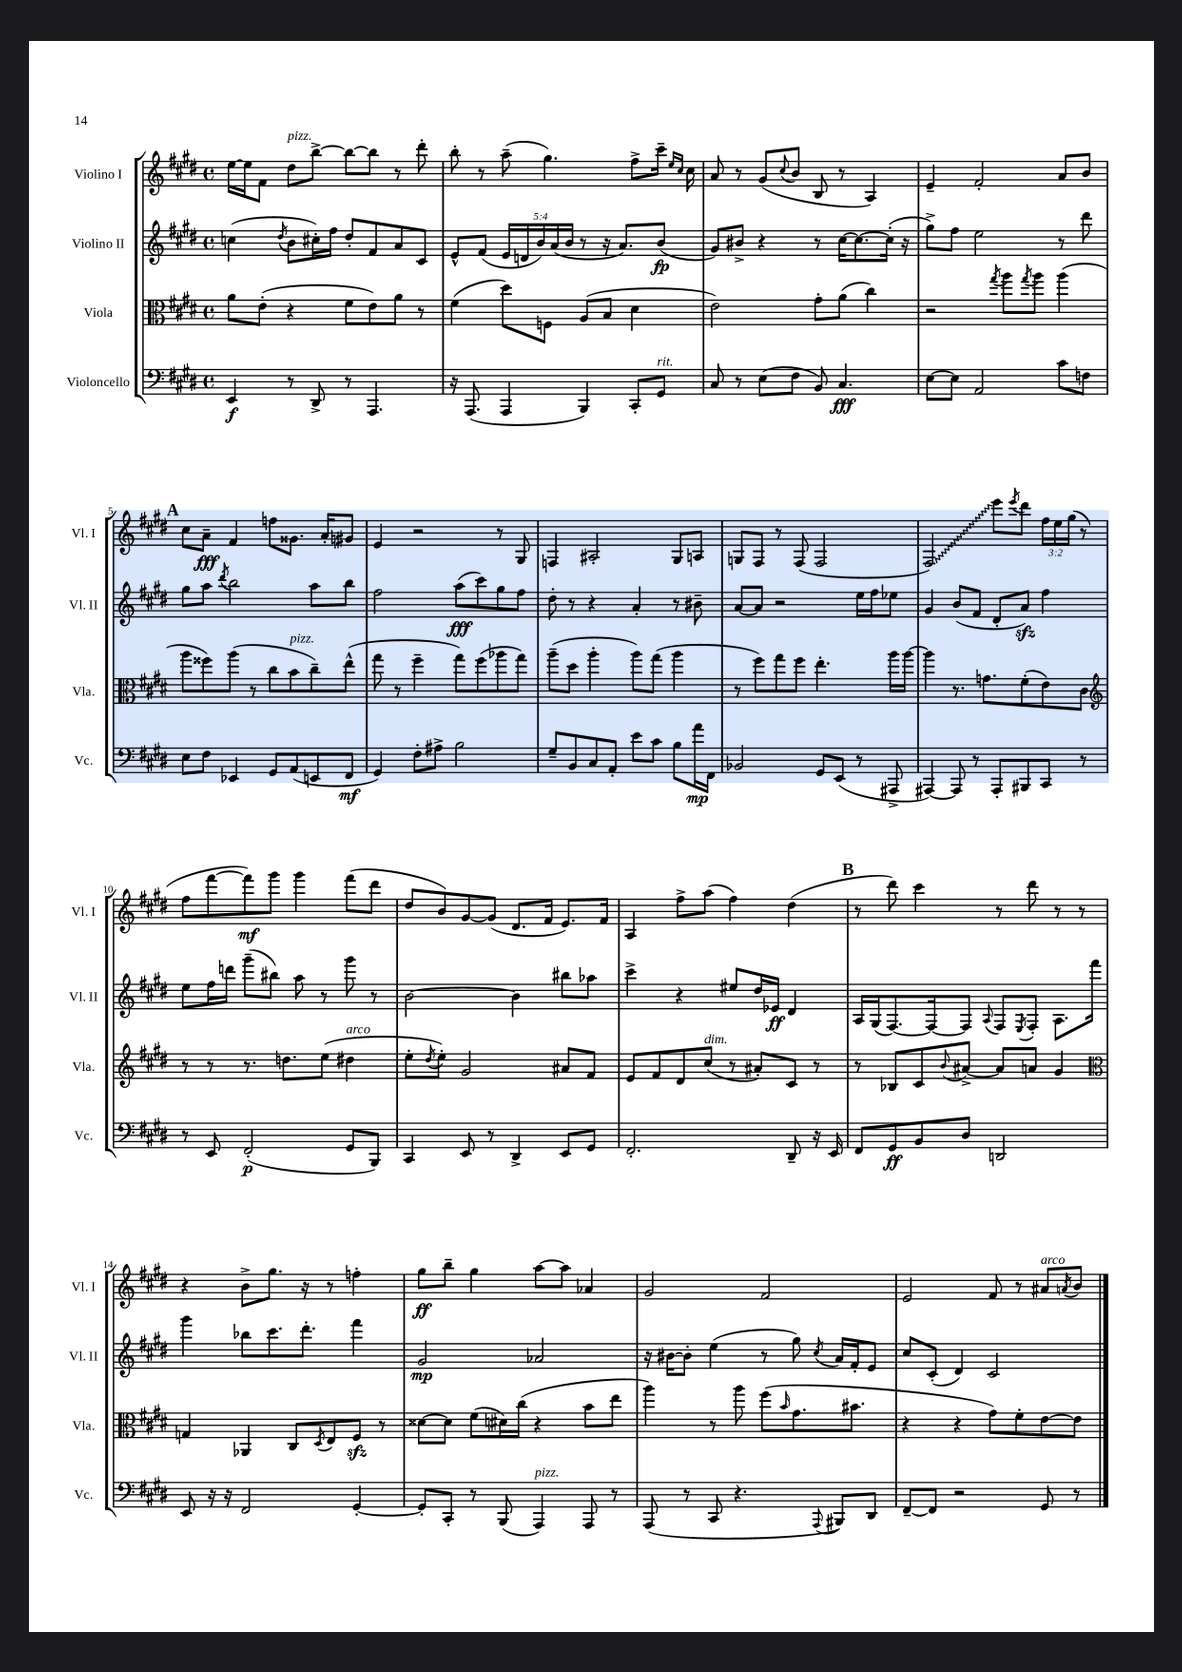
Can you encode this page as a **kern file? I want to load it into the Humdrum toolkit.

**kern	**kern	**kern	**kern
*staff4	*staff3	*staff2	*staff1
*clefF4	*clefC3	*clefG2	*clefG2
*k[f#c#g#d#]	*k[f#c#g#d#]	*k[f#c#g#d#]	*k[f#c#g#d#]
*M4/4	*M4/4	*M4/4	*M4/4
*met(c)	*met(c)	*met(c)	*met(c)
4EE	8a	(4cc	[16ee
.	.	.	16ee]
.	(8e'	.	8f#
.	.	8qdd#	.
8r	4r	8b	8dd#
8DD#^	.	16cc#')	[8bb^
.	.	16ff#	.
8r	8f#	8dd#'	8bb_
4.AAA	8e)	8f#	8bb]
.	8a	8a	8r
.	8r	8c#	8ddd#'
=	=	=	=
16r	(4f#	8e^^	8bb'
(8.AAA	.	.	.
.	.	(8f#	8r
4AAA	8dd#)	20e	(8aa~
.	.	20d	.
.	.	20b)	.
.	8F	.	4.gg#)
.	.	(20a	.
.	.	20b	.
4BBB)	(8A	8r	.
.	8B	16r	.
.	.	8.a)	.
8CC#'	4d#	.	8ff#^
8GG#	.	(8b	16ccc#~
.	.	.	16qqee
.	.	.	16qqcc#
.	.	.	16cc#
=	=	=	=
8C#	2e)	8g#)	8a
8r	.	8b#^	8r
(8E	.	4r	(8g#
.	.	.	8qqcc#
8F#	.	.	8b
8BB)	8g#'	8r	8B
4.C#	(8a	[16cc#	8r
.	.	8.cc#_	.
.	4cc#)	.	4A)
.	.	(16cc#']	.
.	.	16r	.
=	=	=	=
[8E	2r	8gg#^)	4e~
8E]	.	8ff#	.
2AA	.	2ee	2f#'
.	8qgg#	.	.
.	8aa	.	.
.	8qgg#	.	.
.	8aa	.	.
8c#	(4aa	8r	8a
8F	.	8ddd#	8b
=	=	=	=
8E	8aa	8gg#	8cc#
8F#	8ff##)	8aa	8a~
.	.	8qddd#	.
4EE-	(8aa	2bb	4f#
.	8r	.	.
8GG#	8cc#	.	8ff
(8AA	8b	.	8.g##
8EE	8cc#~)	8aa	.
.	.	.	16a'
8FF#	(8ee^^	8bb	8g#
=	=	=	=
4GG#)	8gg#	2ff#	4e
.	8r	.	.
8F#'	4ff#~	.	2r
8A#^	.	.	.
2B	8gg#)	(8aa	.
.	(8ff#	8ccc#)	.
.	8aa-	8gg#	8r
.	8gg#)	8ff#	8G#
=	=	=	=
8G#~	(8aa~	8dd#'	4F
8BB	8dd#	8r	.
8C#	4aa'	4r	2A#'
8AA'	.	.	.
8e	8aa)	4a'	.
8c#	(8gg#	.	.
8B	4aa	8r	8G#
16a	.	8b#~	8A
16FF#	.	.	.
=	=	=	=
2BB-	8r	[8a	8G
.	8ff#)	8a]	8F#
.	8gg#	2r	8r
.	8ff#	.	(8F#
8GG#	4.ee'	.	2F#
(8EE	.	.	.
8r	.	16ee	.
.	.	16ff#	.
8AAA#^	16aa	8ee-	.
.	[16aa	.	.
=	=	=	=
[4AAA#)	4aa]	4g#	2F#)
8AAA#]	8.r	(8b	.
8r	.	8f#	.
.	8.g	.	.
8AAA#'	.	8d#'	8eee
.	.	.	8qeee
8BBB#	(8f#'	8a)	8ddd#
8CC#	8e)	4ff#	24ff#
.	.	.	24ee
.	.	.	(24gg#
8r	8c#	.	8r
=	=	=	=
*	*clefG2	*	*
8r	8r	8ee	8ff#
8EE	8r	16ff#	[8fff#
.	.	16ddd	.
(2FF#'	8.r	(8ggg#~	8fff#])
.	.	8bb#)	8ggg#
.	8.dd	.	.
.	.	8aa	4ggg#
.	(8ee	8r	.
8GG#	4dd#	8ggg#	(8fff#
8BBB)	.	8r	8ddd#
=	=	=	=
4CC#	8ee'	[2b	8dd#
.	8qdd#	.	.
.	8ee')	.	8b)
8EE	2g#	.	[8g#
8r	.	.	(8g#]
4DD#^	.	4b]	8.d#
.	.	.	16f#
8EE	8a#	8bb#	8.e)
8GG#	8f#	8aa-	.
.	.	.	16f#
=	=	=	=
2.FF#'	8e	4ccc#^	4A
.	8f#	.	.
.	8d#	4r	8ff#^
.	(8cc#	.	(8aa
.	8r	8ee#	4ff#)
.	8a#')	16dd#	.
.	.	16e-	.
8DD#~	8c#	4d#	(4dd#
16r	8r	.	.
16EE	.	.	.
=	=	=	=
8FF#	8r	16A	8r
.	.	(16G#	.
8GG#	8B-	[8.F#)	8ddd#)
8BB	8c#	.	4ccc#
.	.	16F#_	.
.	8qqb	.	.
8D#	[8a#^	8F#]	.
.	.	8qqA	.
2DD	8a#]	8F#	8r
.	.	8qE	.
.	8a	8F#'	8ddd#
.	4g#	8.A	8r
.	.	.	8r
.	.	16fff#	.
=	=	=	=
*	*clefC3	*	*
8EE	4G	4ggg#	4r
16r	.	.	.
16r	.	.	.
2FF#	4AA-	8bb-	8b^
.	.	8.ccc#	8.gg#
.	8C#	.	.
.	.	8.ddd#'	16r
.	8qD#	.	.
.	8E	.	8r
[4GG#'	8F#	4fff#	4ff'
.	8r	.	.
=	=	=	=
8GG#']	[8d##	2g#	8gg#
8CC#'	8d##]	.	8bb~
8r	(8f#	.	4gg#
(8BBB	16d#)	.	.
.	(16cc#	.	.
4AAA)	4r	2a-	[8aa
.	.	.	8aa]
8AAA	8b	.	4a-
8r	8ee	.	.
=	=	=	=
(8AAA	4aa)	16r	2g#
.	.	[16b#	.
8r	.	8b#']	.
8CC#	8r	(4ee	.
4.r	8aa	.	.
.	(8ff#	8r	2f#
.	16qqb	.	.
.	8.g#	8gg#)	.
8qqAAA	.	8qcc#	.
8BBB#)	.	16a	.
.	8.b#	16f#'	.
8DD#	.	8e	.
=	=	=	=
[8FF#~	4r	8cc#	2e
8FF#]	.	(8c#'	.
2r	4r	4d#)	.
.	8g#)	2c#	8f#
.	8f#'	.	8r
8GG#	[8e	.	8a#
.	.	.	8qa
8r	8e]	.	8b
==	==	==	==
*-	*-	*-	*-
